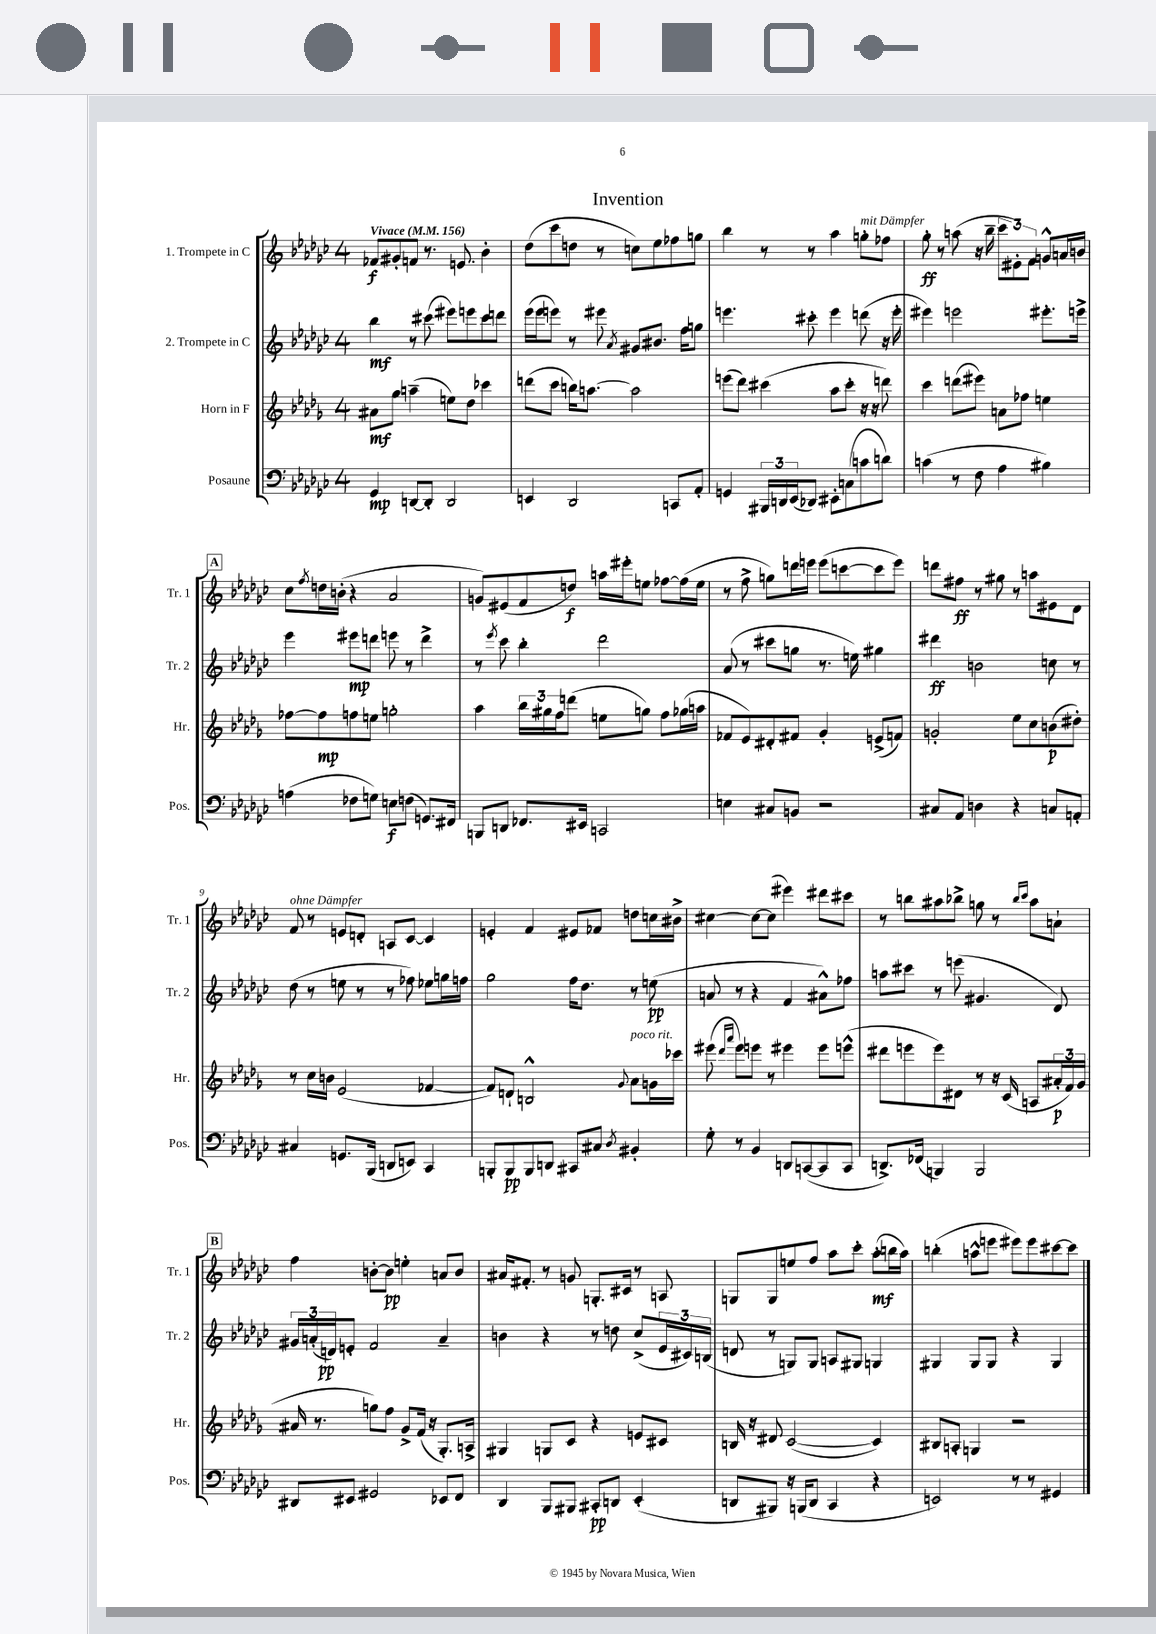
\header { title = "Invention" }
<<
\new StaffGroup <<
\new Staff = "s0" \with { instrumentName = "1. Trompete in C" shortInstrumentName = "Tr. 1" } {
    \clef treble \key ges \major \once \override Staff.TimeSignature.style = #'single-digit \time 4/4 \tempo "Vivace" 4 = 156
    fes'8\f gis'8-. f'8 r8. e'8. bes'4-. |
    des''8( ces'''8 d''8 r8 c''8) ees''8 fes''8 g''8 |
    bes''4 r8 r8 aes''4 g''8-.^\markup { \italic "mit Dämpfer" } fes''8 |
    ges''8-.\ff r8 a''8( r16 bes''16-- \tuplet 3/2 { ces'''8 eis'8-.) f'8 } g'8-^ a'16 b'16 |
    \mark \markup { \box "A" } ces''8 \acciaccatura { f''8 } d''16 b'16-.( r4 aes'2 |
    g'8) eis'8( f'8 d''8\f) a''16 eis'''16-. e''8 fes''8~ fes''16( e''16 |
    r8 f''8-> g''8) d'''16 e'''16 e'''8( c'''8~ c'''8 e'''8) |
    d'''8 fis''8\ff r8 gis''8 r8 a''8 eis'8 des'8 |
    f'8^\markup { \italic "ohne Dämpfer" } r8 e'8 d'8-. a8 ces'8~ ces'4 |
    e'4-. f'4 eis'8 fes'8 d''8 c''16 bis'16-> |
    cis''4~ cis''8~ cis''8( eis'''4) dis'''8 cis'''8 |
    r8 b''8 ais''8 bes''8-> g''8 r8 \grace { bes''16 ces'''16 } ais''8 a'8-! |
    \mark \markup { \box "B" } f''4 b'8~-. b'8\pp e''4-. a'8 b'8 |
    ais'16 fis'8.-. r8 g'8 g8.-. cis'16 r8 a8 |
    g8 g8 e''8 f''8 aes''8 ces'''8-. aes''8-.\mf( b''16 aes''16) |
    b''4-.( a''8-^ e'''8 eis'''8) eis'''8 cis'''8~ cis'''8 \bar "|." |
}
\new Staff = "s1" \with { instrumentName = "2. Trompete in C" shortInstrumentName = "Tr. 2" } {
    \clef treble \key ges \major \once \override Staff.TimeSignature.style = #'single-digit \time 4/4
    bes''4\mf r8 cis'''8( eis'''8) e'''8 cis'''8 d'''8 |
    ees'''16( ees'''16 e'''8) r8 eis'''8 \acciaccatura { aes'8 } gis'8 bis'8. f''16 g''8 |
    e'''4. cis'''8-. e'''4 d'''8( r16 e'''16-. |
    eis'''4) e'''2 eis'''8.-. e'''16-> |
    \mark \markup { \box "A" } ees'''4 eis'''8\mp d'''8 e'''8 r8 d'''4-> |
    r8 \acciaccatura { ees'''8 } ces'''8 bes''4-. des'''2 |
    aes'8( r8 cis'''8 g''8 r8. e''16) gis''4 |
    dis'''4\ff b'2 c''8 r8 |
    des''8( r8 e''8 r8 r8 fes''8) ees''8 g''16 f''16 |
    ges''2 f''16 des''8. r8 e''8\pp( |
    a'8 r8 r4 f'4 ais'8-^) fes''8 |
    a''8 cis'''8 r8 e'''8( gis'4. des'8) |
    \mark \markup { \box "B" } \tuplet 3/2 { gis'16 a'16-.( d'16\pp) } e'8-. f'2 a'4-- |
    b'4 r4 r8 d''8 ces''8->( \tuplet 3/2 { ees'16 cis'16) b16( } |
    d'8 r8 g8) g8 a8 gis8 g4 |
    gis4 gis8 gis8 r4 gis4 \bar "|." |
}
\new Staff = "s2" \with { instrumentName = "Horn in F" shortInstrumentName = "Hr." } {
    \clef treble \key des \major \once \override Staff.TimeSignature.style = #'single-digit \time 4/4
    ais'8\mf ges''8 a''4--( e''8) des''8 ces'''4 |
    d'''8( c'''8 b''16) a''8.~ a''2 |
    e'''8( des'''8) cis'''4( aes''8 cis'''8-. r16 r16 d'''8) |
    c'''4 d'''8( eis'''8) a'8 fes''8 e''4 |
    \mark \markup { \box "A" } fes''8~ fes''8\mp f''8 e''8 g''2-. |
    aes''4 \tuplet 3/2 { bes''16 gis''16 f''16 } d'''8( e''8 g''8) f''8 ges''16( a''16 |
    fes'8 ees'8) dis'8-. fis'8 ges'4-. e'8->( f'8) |
    g'2-. ees''8 c''8 b'8\p( dis''8-.) |
    r8 c''16 b'16 ees'2( fes'4~ |
    fes'8) d'8-! b2-^ \appoggiatura { ges'8 } aes'8^\markup { \italic "poco rit." } g'16 ces'''16 |
    eis'''8( \grace { des'''16 aes'''16 } eis'''8) e'''8 r8 eis'''4 eis'''8 e'''8-^( |
    dis'''8 e'''8 e'''8) dis'8 r8 r16 c'16( a8 \tuplet 3/2 { ais'16-.\p f'16) ges'16( } |
    \mark \markup { \box "B" } ais'16 r8. g''8) f''8 ges'8-> f'16( r16 ges8.-.) a16-> |
    gis4 g8 c'8 r4 e'8 cis'8 |
    b16 r16 dis'8 c'2~( c'4) |
    bis8 a8-. g4 r2 \bar "|." |
}
\new Staff = "s3" \with { instrumentName = "Posaune" shortInstrumentName = "Pos." } {
    \clef bass \key ges \major \once \override Staff.TimeSignature.style = #'single-digit \time 4/4
    ges,4\mp d,8~ d,8-. d,2 |
    e,4 des,2 c,8 aes,8-. |
    g,4 \tuplet 3/2 { bis,,16 d,16 ees,16( } des,8) eis,8-. c8( c'8 d'8) |
    c'4( r8 f8 aes4 bis4) |
    \mark \markup { \box "A" } a4( fes8 g8) e8\f f8( g,8.) fis,16 |
    b,,8 d,8 fes,8. eis,16 c,2 |
    e4 cis8 b,8 r2 |
    cis8 aes,8 d4 r4 c8 a,8-. |
    cis4 g,8. bes,,16( d,8 e,8) ces,4 |
    b,,8-. b,,8\pp b,,8 d,8 cis,8 cis8 \acciaccatura { des8 } bis,4-. |
    ges8-. r8 bes,4 d,8 c,8~( c,8 c,8 |
    d,8.->) fes,16( b,,4) b,,2 |
    \mark \markup { \box "B" } dis,8 eis,8 gis,2 ees,8 f,8 |
    des,4 bes,,8 bis,,8 cis,8-.\pp d,8 ees,4-.( |
    d,8 bis,,8) r16 b,,16( d,8 ces,4 r4 |
    e,2) r8 r8 gis,4 \bar "|." |
}
>>
>>
